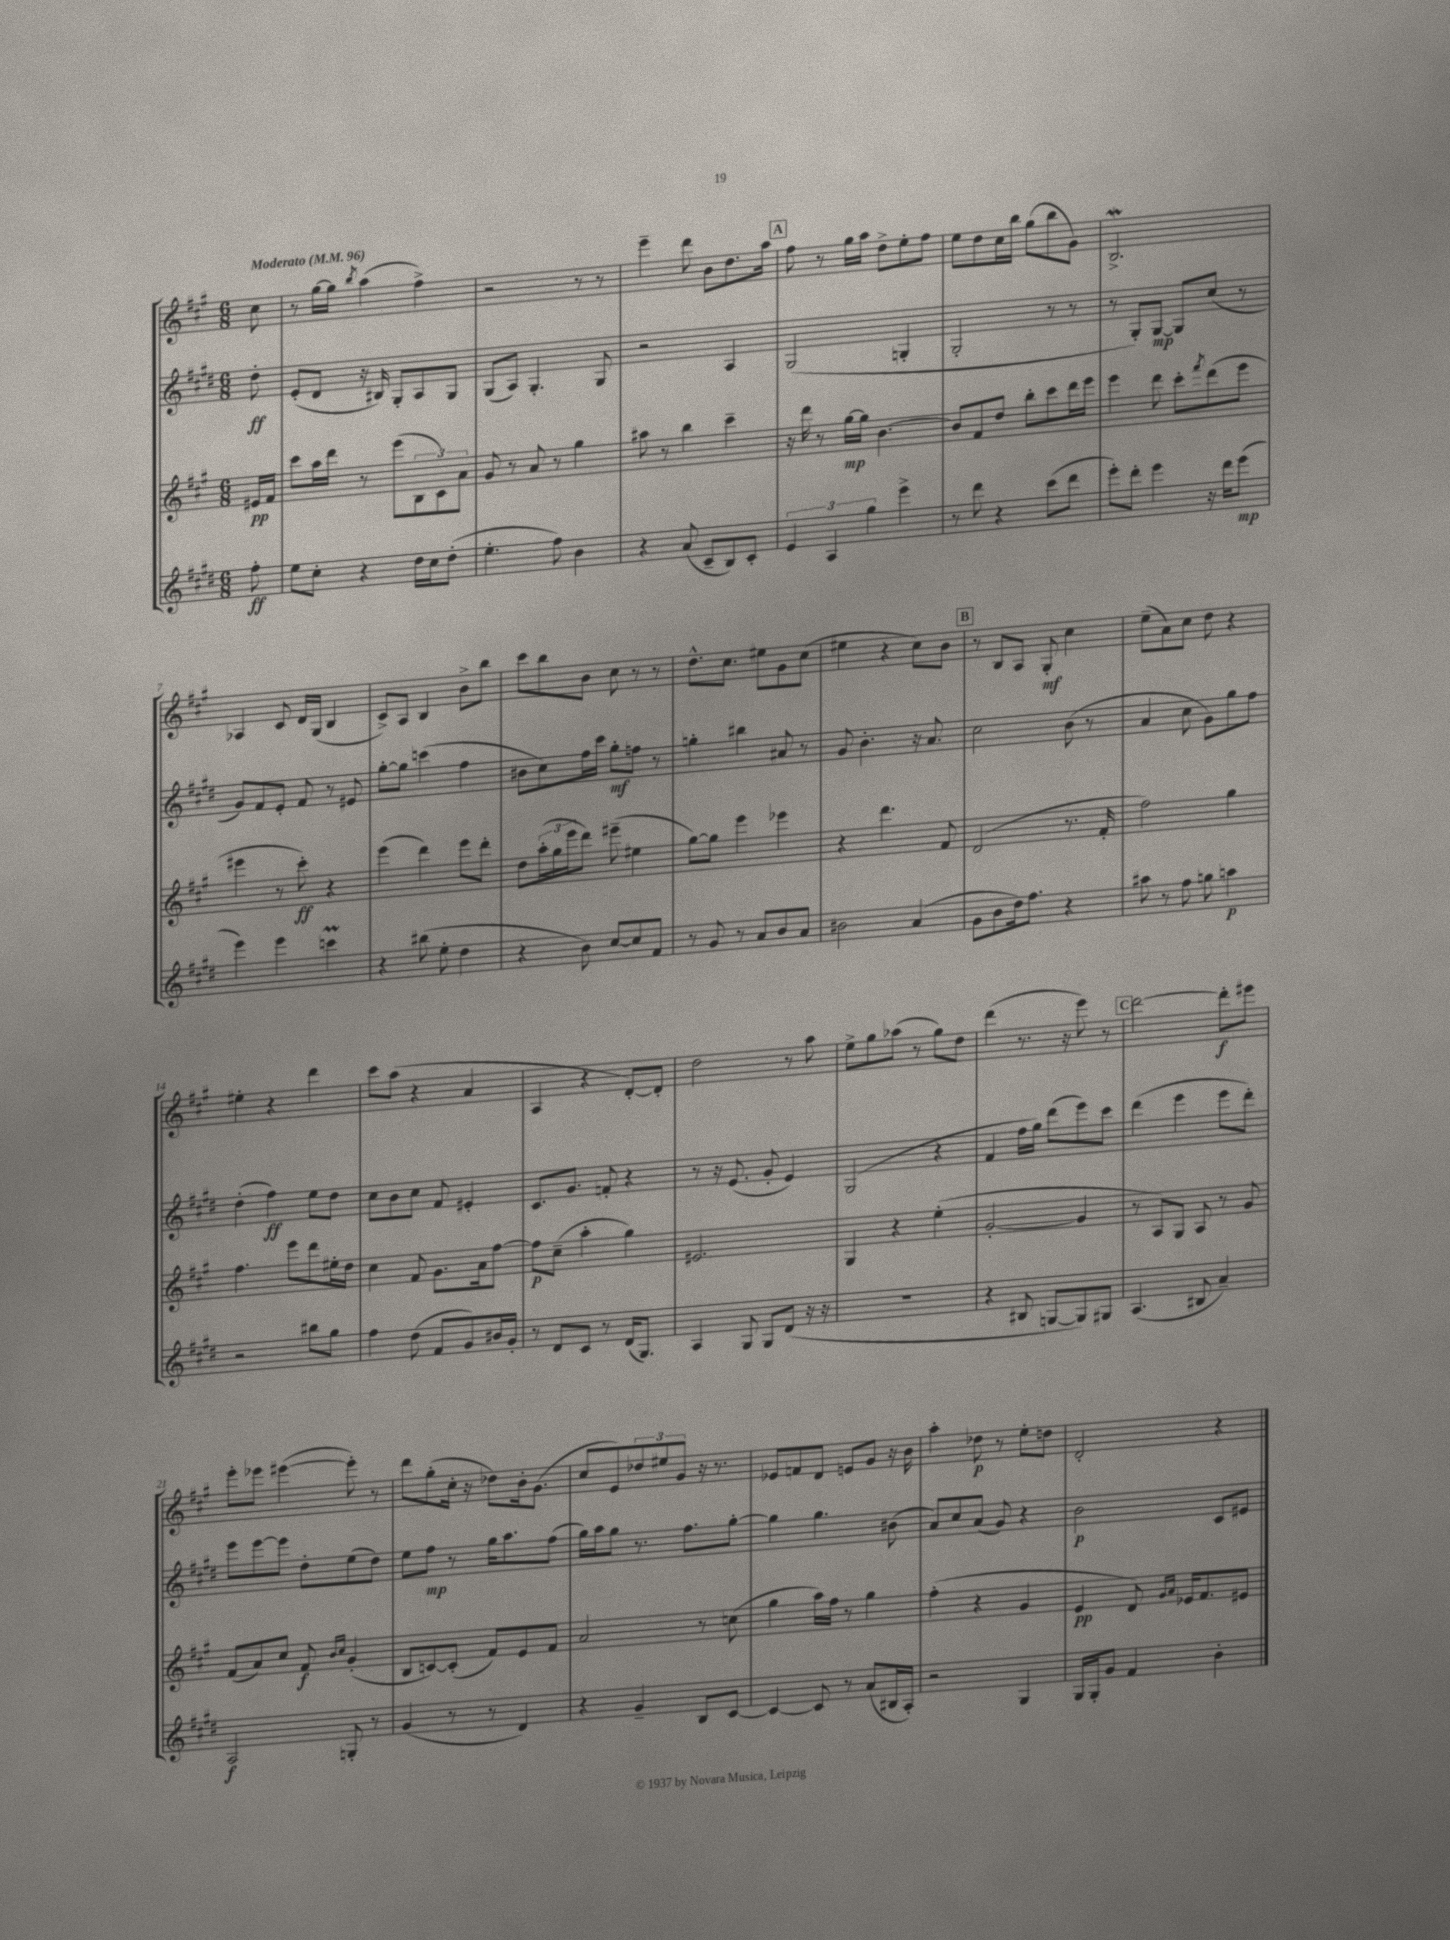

**kern	**dynam	**kern	**dynam	**kern	**dynam	**kern	**dynam
*part4	*part4	*part3	*part3	*part2	*part2	*part1	*part1
*staff4	*staff4	*staff3	*staff3	*staff2	*staff2	*staff1	*staff1
*clefG2	*	*clefG2	*	*clefG2	*	*clefG2	*
*k[f#c#g#d#]	*	*k[f#c#g#]	*	*k[f#c#g#d#]	*	*k[f#c#g#]	*
*M6/8	*	*M6/8	*	*M6/8	*	*M6/8	*
*MM96	*	*MM96	*	*MM96	*	*MM96	*
=	=	=	=	=	=	=	=
!	!	!	!	!	!	!LO:TX:a:B:t=Moderato	!
8ff#'\	ff	16e#X/LL	pp	8dd#'\	ff	8cc#\	.
.	.	16f#/JJ	.	.	.	.	.
=1	=1	=1	=1	=1	=1	=1	=1
8ee\L	.	8ccc#\L	.	(8e'/L	.	8r	.
8cc#'\J	.	16aa\L	.	8d#/J	.	[16gg#\LL	.
.	.	16ddd\JJ	.	.	.	16gg#\JJ]	.
.	.	.	.	.	.	8qbb/	.
4r	.	8r	.	16r	.	(4aa\	.
.	.	.	.	16B#X/)	.	.	.
.	.	(8eee\L	.	8G#'/L	.	.	.
16dd#\LL	.	12B\	.	8A/	.	4ff#^\)	.
16cc#\J	.	.	.	.	.	.	.
.	.	12c#\)	.	.	.	.	.
(8dd#'\J	.	.	.	8G#/J	.	.	.
.	.	12a\J	.	.	.	.	.
=2	=2	=2	=2	=2	=2	=2	=2
4.ee'\	.	8g#/	.	(8G#/L	.	2r	.
.	.	8r	.	8A/J)	.	.	.
.	.	8a/	.	4.G#'/	.	.	.
8ff#\)	.	8r	.	.	.	.	.
4b\	.	4gg#\	.	.	.	8r	.
.	.	.	.	8G#/	.	8r	.
=3	=3	=3	=3	=3	=3	=3	=3
4r	.	8aa#X\	.	2r	.	4eee~\	.
.	.	8r	.	.	.	.	.
(8a/	.	4bb\	.	.	.	8ddd\	.
8c#~/L	.	.	.	.	.	8b\L	.
8B/)	.	4ccc#~\	.	4A/	.	8.dd\	.
8c#'/J	.	.	.	.	.	.	.
.	.	.	.	.	.	16aa\Jk	.
!!LO:REH:place=s1:t=A
=4	=4	=4	=4	=4	=4	=4	=4
6e/	.	16r	.	(2G#/	.	8ff#\	.
.	.	16ddd\	.	.	.	.	.
.	.	8r	.	.	.	8r	.
6A/	.	.	.	.	.	.	.
.	.	[16gg#\LL	mp	.	.	16gg#\LL	.
.	.	16gg#\JJ]	.	.	.	16aa\JJ	.
6gg#\	.	.	.	.	.	.	.
.	.	[4.b\	.	.	.	8dd^\L	.
4eee^\	.	.	.	4Gn'/	.	8ee'\	.
.	.	.	.	.	.	8ff#\J	.
=5	=5	=5	=5	=5	=5	=5	=5
8r	.	8b/L]	.	2G#'/	.	8ee\L	.
8ddd#\	.	8f#/	.	.	.	8dd\	.
4r	.	8dd/J	.	.	.	16cc#\L	.
.	.	.	.	.	.	16bb\JJ	.
.	.	8bb'\L	.	.	.	(8gg#\L	.
(8ccc#\L	.	8ccc#\	.	8r	.	8bb\	.
8ddd#\J	.	16ddd\L	.	8r	.	8g#\J)	.
.	.	16eee\JJ	.	.	.	.	.
=6	=6	=6	=6	=6	=6	=6	=6
8eee'\L)	.	4eee\	.	8r	.	2.BW^/	.
8ddd#'\J	.	.	.	8G#'/L)	.	.	.
4eee\	.	8ddd\	.	[8G#/J	mp	.	.
.	.	8ccc#'\L	.	8G#/L]	.	.	.
.	.	8qfff#/	.	.	.	.	.
16r	.	(8ddd\	.	(8cc#/J	.	.	.
16ddd#\KL	.	.	.	.	.	.	.
(8eee\J	mp	8eee\J	.	8r	.	.	.
!!LO:LB:g=z
=7	=7	=7	=7	=7	=7	=7	=7
4eee\)	.	4eee#X\	.	8g#/L)	.	4A-X/	.
.	.	.	.	8f#/	.	.	.
4eee\	.	8r	.	8e'/J	.	8c#/	.
.	.	8ccc#'\)	ff	8f#/	.	16d/LL	.
.	.	.	.	.	.	(16G#/JJ	.
4cccnM\	.	4r	.	8r	.	4B/	.
.	.	.	.	8e#X/	.	.	.
=8	=8	=8	=8	=8	=8	=8	=8
4r	.	(4eee\	.	[8gg#'\L	.	8c#^/L)	.
.	.	.	.	8gg#\J]	.	8A/J	.
(8bb#X\	.	4ddd\)	.	(4cccn\	.	4B/	.
8ee'\	.	.	.	.	.	.	.
4dd#\	.	8eee\L	.	4ff#\	.	8b^\L	.
.	.	8ddd'\J	.	.	.	8bb\J	.
=9	=9	=9	=9	=9	=9	=9	=9
4r	.	8dd\L	.	8b#X\L	.	8ccc#\L	.
.	.	(24aa'\L	.	8cc#\)	.	8bb\	.
.	.	24gg#\	.	.	.	.	.
.	.	24eee\J	.	.	.	.	.
8b\)	.	8ddd\J)	.	16ff#\L	.	8b\J	.
.	.	.	.	16ccc#\JJ	.	.	.
[8cc#/L	.	(8eee#X~\	.	8gg#'\L	mf	8cc#\	.
8cc#/]	.	4ee#X\	.	8ffn\J	.	8r	.
8f#/J	.	.	.	8r	.	8r	.
=10	=10	=10	=10	=10	=10	=10	=10
8r	.	[8gg#\L)	.	4ggn'\	.	8.dd^^\L	.
8g#/	.	8gg#\J]	.	.	.	.	.
.	.	.	.	.	.	8.cc#\J	.
8r	.	4eee\	.	4bb#X\	.	.	.
8a/L	.	.	.	.	.	8ee#X\L	.
8b/	.	4eee-X\	.	8a#X/	.	8g#\	.
8a/J	.	.	.	8r	.	(8cc#\J	.
=11	=11	=11	=11	=11	=11	=11	=11
2b#X\	.	4r	.	8g#/	.	4ee#X\	.
.	.	.	.	4.b'\	.	.	.
.	.	4.ddd\	.	.	.	4r	.
(4a/	.	.	.	16r	.	8cc#\L)	.
.	.	.	.	8.a/	.	.	.
.	.	8f#/	.	.	.	8b\J	.
!!LO:REH:place=s1:t=B
=12	=12	=12	=12	=12	=12	=12	=12
8g#\L	.	(2d/	.	2cc#\	.	8r	.
8b\	.	.	.	.	.	8B/L	.
16dd#\k)	.	.	.	.	.	8A/J	.
8.ff#\J	.	.	.	.	.	.	.
.	.	.	.	.	.	8G#'/	mf
4r	.	8.r	.	(8b\	.	4cc#\	.
.	.	.	.	8r	.	.	.
.	.	16f#'/	.	.	.	.	.
=13	=13	=13	=13	=13	=13	=13	=13
8aa#X\	.	2ff#\)	.	4a/	.	(8ee~\L	.
8r	.	.	.	.	.	8a\)	.
8ff#\	.	.	.	8cc#\	.	8cc#\J	.
8ggn\	.	.	.	8g#\L)	.	8dd\	.
4aan\	p	4gg#\	.	8gg#\	.	4r	.
.	.	.	.	8ff#\J	.	.	.
!!LO:LB:g=z
=14	=14	=14	=14	=14	=14	=14	=14
2r	.	4.ff#\	.	(4dd#'\	.	4ee#X'\	.
.	.	.	.	4ff#\)	ff	4r	.
.	.	8eee\L	.	.	.	.	.
8bb#X\L	.	8ddd\	.	8ee\L	.	4ddd\	.
8gg#\J	.	16ee#X'\L	.	8dd#\J	.	.	.
.	.	16dd\JJ	.	.	.	.	.
=15	=15	=15	=15	=15	=15	=15	=15
4ff#\	.	4cc#\	.	8cc#\L	.	8ccc#\L	.
.	.	.	.	8b\	.	(8aa\J	.
(8dd#\	.	8f#/	.	8cc#\J	.	4r	.
8f#/L	.	8.g#\L	.	8f#/	.	.	.
8g#/)	.	.	.	4e#X'/	.	4a/	.
.	.	16a\k	.	.	.	.	.
16b#X/L	.	[8ff#\J	.	.	.	.	.
16g#'/JJ	.	.	.	.	.	.	.
=16	=16	=16	=16	=16	=16	=16	=16
8r	.	8ff#\L]	p	8.c#/L	.	4A/	.
8d#/L	.	(8cc#~\J	.	.	.	.	.
.	.	.	.	8.g#/J	.	.	.
8c#/J	.	4aa'\	.	.	.	4r	.
8r	.	.	.	8fn'/	.	.	.
(16d#/KL	.	4gg#\)	.	4r	.	[8d'/L)	.
8.G#/J)	.	.	.	.	.	.	.
.	.	.	.	.	.	8d'/J]	.
=17	=17	=17	=17	=17	=17	=17	=17
4A/	.	2.e#X/	.	8r	.	2dd\	.
.	.	.	.	16r	.	.	.
.	.	.	.	(8.e/	.	.	.
8G#/	.	.	.	.	.	.	.
8G#/L	.	.	.	8g#'/	.	.	.
(8d#/J	.	.	.	4e/)	.	8r	.
16r	.	.	.	.	.	8aa\	.
16r	.	.	.	.	.	.	.
=18	=18	=18	=18	=18	=18	=18	=18
2.r	.	4G#/	.	(2G#/	.	8ee^\L	.
.	.	.	.	.	.	8gg#\	.
.	.	4r	.	.	.	(8aa-X\J	.
.	.	.	.	.	.	8r	.
.	.	(4ee'\	.	4r	.	8gg#\L)	.
.	.	.	.	.	.	8dd\J	.
=19	=19	=19	=19	=19	=19	=19	=19
4r	.	[2g#'/	.	4f#/	.	(4ddd\	.
8B#X/	.	.	.	16ff#\LL	.	8.r	.
.	.	.	.	16gg#\JJ)	.	.	.
[8Gn/L	.	.	.	(8ddd#\L	.	.	.
.	.	.	.	.	.	16r	.
8G/])	.	4g#/]	.	8eee\)	.	8eee\)	.
8G#X/J	.	.	.	8ccc#\J	.	8r	.
!!LO:REH:place=s1:t=C
=20	=20	=20	=20	=20	=20	=20	=20
(4.A/	.	8r	.	(4ddd#\	.	[2ddd\	.
.	.	8A/L)	.	.	.	.	.
.	.	8G#/J	.	4eee\	.	.	.
8B#X/	.	8A/	.	.	.	.	.
4a~/)	.	8r	.	8eee\L	.	8ddd'\L]	f
.	.	8g#/	.	8ddd#'\J)	.	8eee#X\J	.
!!LO:LB:g=z
=21	=21	=21	=21	=21	=21	=21	=21
2A/	f	(8f#/L	.	8eee\L	.	8eee'\L	.
.	.	8a/)	.	[8eee\	.	8eee-X\J	.
.	.	8cc#/J	.	8eee\J]	.	([4eee#X\	.
.	.	8f#/	f	8dd#'\L	.	.	.
.	.	16qqb/LL	.	.	.	.	.
.	.	16qqcc#/JJ	.	.	.	.	.
8Gn'/	.	(4g#'/	.	(8ee\	.	8eee#'\])	.
8r	.	.	.	8dd#\J)	.	8r	.
=22	=22	=22	=22	=22	=22	=22	=22
(4g#/	.	8B/L	.	8ee\L	.	8ddd\L	.
.	.	[8cn/)	.	8ff#\J	mp	(8gg#'\	.
8r	.	(8c'/J]	.	8r	.	16cc#'\Jk	.
.	.	.	.	.	.	16r	.
8r	.	8f#/L)	.	16gg#\KL	.	8dd-X\L)	.
.	.	.	.	8.aa\	.	.	.
4d#/)	.	8e/	.	.	.	16b'\k	.
.	.	.	.	.	.	(8.g#\J	.
.	.	8f#/J	.	(8ff#\J	.	.	.
=23	=23	=23	=23	=23	=23	=23	=23
4r	.	2a/	.	16gg#\LL)	.	8cc#/L	.
.	.	.	.	16aa\J	.	.	.
.	.	.	.	8gg#\J	.	8e/)	.
4g#~/	.	.	.	8.r	.	12dd-X/	.
.	.	.	.	.	.	12ee#X/	.
.	.	.	.	.	.	12g#/J	.
.	.	.	.	8.ff#\L	.	.	.
8B/L	.	8r	.	.	.	16r	.
.	.	.	.	.	.	8.r	.
[8c#/J	.	(8ccn\	.	[8gg#'\J	.	.	.
=24	=24	=24	=24	=24	=24	=24	=24
4c#/_	.	4gg#\	.	4gg#\]	.	8e-X/L	.
.	.	.	.	.	.	8fn/	.
8c#/]	.	16aa\LL)	.	4.gg#\	.	8d/J	.
.	.	16ff#\JJ	.	.	.	.	.
8r	.	8r	.	.	.	8en/L	.
(8a/L	.	4gg#\	.	.	.	8g#/J	.
16B#X/L	.	.	.	(8b#X\	.	16r	.
16A'/JJ)	.	.	.	.	.	16b\	.
=25	=25	=25	=25	=25	=25	=25	=25
2r	.	(4ff#'\	.	8a/L)	.	4aa'\	.
.	.	.	.	8cc#/	.	.	.
.	.	4r	.	(8a/J	.	8dd-X\	p
.	.	.	.	8g#/)	.	8r	.
4G#/	.	4g#/	.	4r	.	8ee'\L	.
.	.	.	.	.	.	8ddn\J	.
=26	=26	=26	=26	=26	=26	=26	=26
16G#/LL	.	4e/	pp	2b\	p	2d'/	.
16G#'/J	.	.	.	.	.	.	.
8g#/J	.	.	.	.	.	.	.
4f#/	.	8d/)	.	.	.	.	.
.	.	16qqg#/LL	.	.	.	.	.
.	.	16qqa/JJ	.	.	.	.	.
.	.	16e-X/KL	.	.	.	.	.
.	.	8.f#/	.	.	.	.	.
4b'\	.	.	.	8c#/L	.	4r	.
.	.	8e#X/J	.	8e#X/J	.	.	.
==	==	==	==	==	==	==	==
*-	*-	*-	*-	*-	*-	*-	*-
